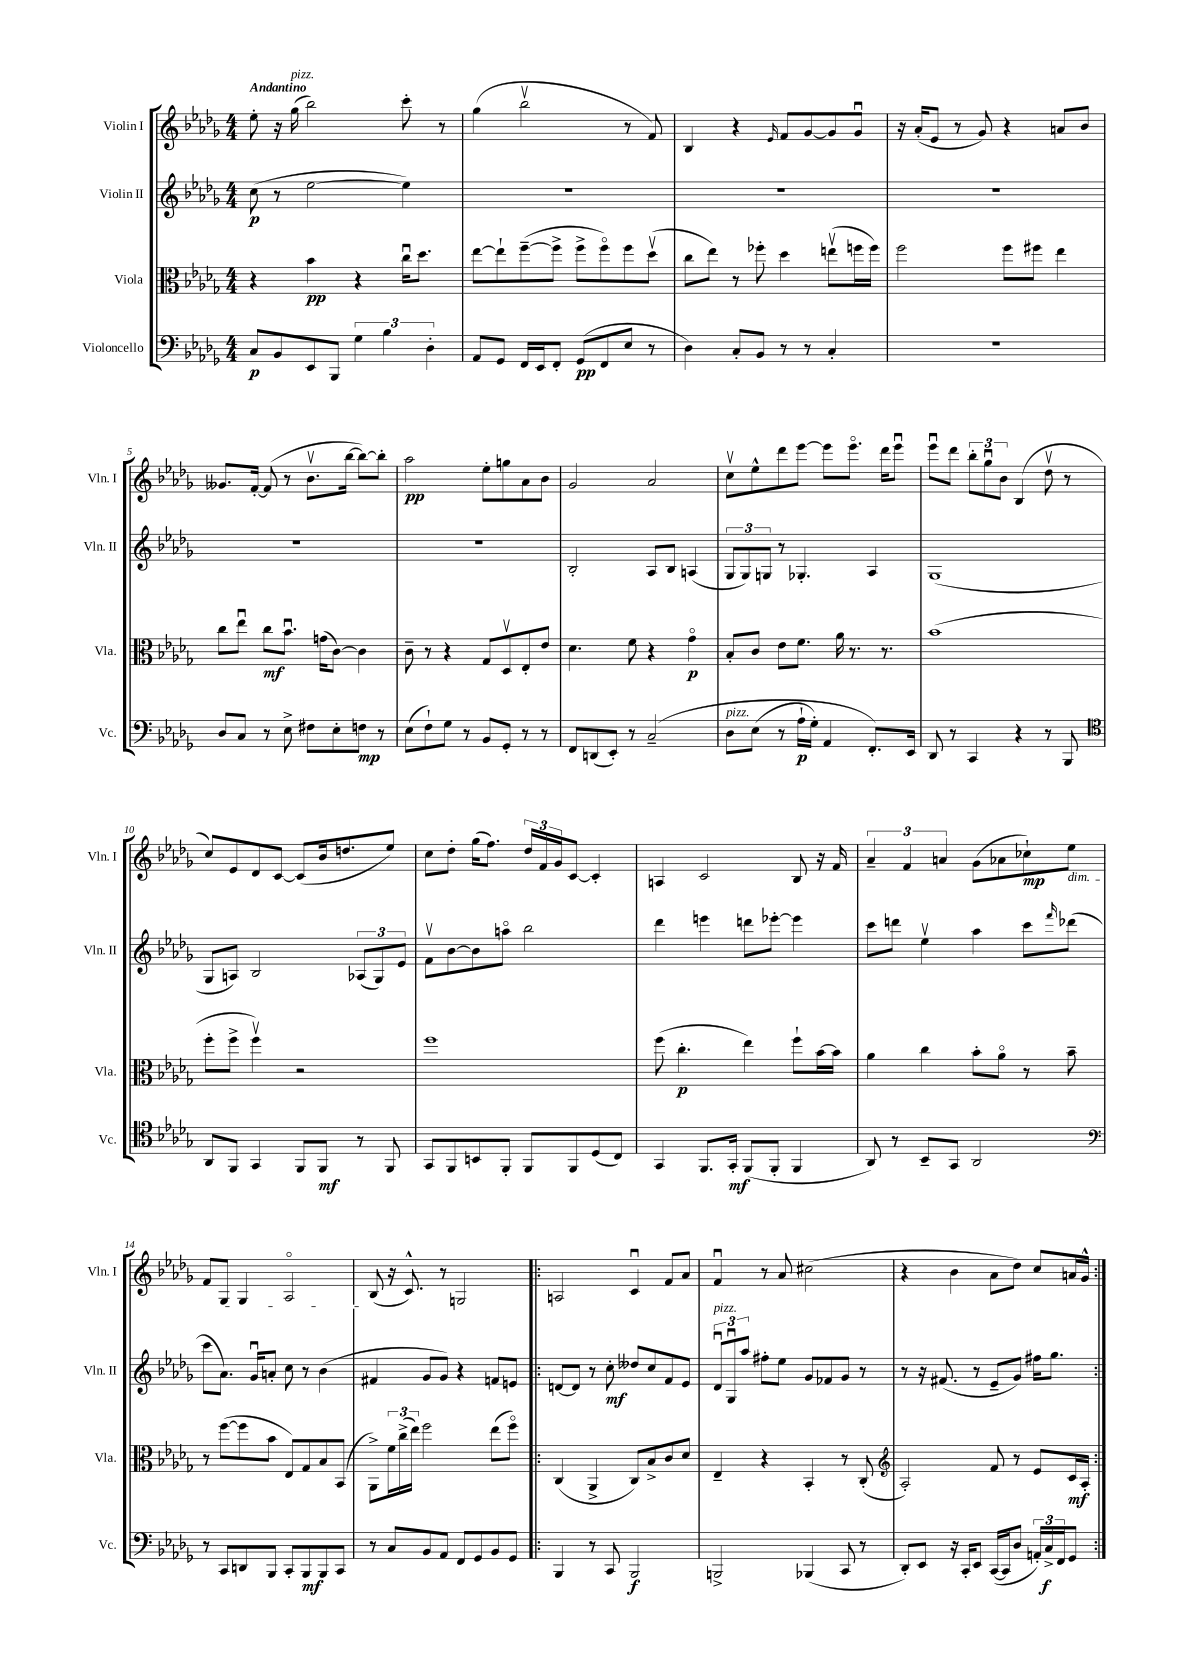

**kern	**kern	**kern	**kern
*staff4	*staff3	*staff2	*staff1
*clefF4	*clefC3	*clefG2	*clefG2
*k[b-e-a-d-g-]	*k[b-e-a-d-g-]	*k[b-e-a-d-g-]	*k[b-e-a-d-g-]
*M4/4	*M4/4	*M4/4	*M4/4
8C	4r	(8cc	8ee-'
8BB-	.	8r	16r
.	.	.	(16gg-
8EE-	4b-	[2ee-	2bb-)
8BBB-	.	.	.
6G-	4r	.	.
6B-	.	.	.
.	16ccu	4ee-])	8ccc'
.	8.dd-	.	.
6D-'	.	.	.
.	.	.	8r
=	=	=	=
8AA-	[8ee-	1r	(4gg-
8GG-	8ee-`]	.	.
16FF	([8ff~	.	2bb-v
16EE-	.	.	.
8FF'	8ff^]	.	.
(8GG-	8ff^	.	.
8FF	8ffo)	.	.
8E-	8ff	.	8r
8r	(8dd-v	.	8f)
=	=	=	=
4D-)	8cc	1r	4B-
.	8ee-)	.	.
8C'	8r	.	4r
8BB-	8ff-'	.	.
.	.	.	16qqe-
8r	4dd-	.	8f
8r	.	.	[8g-
4C'	(8eev	.	8g-]
.	16ff	.	8g-u
.	16ff)	.	.
=	=	=	=
1r	2ff	1r	16r
.	.	.	(16a-'
.	.	.	8e-
.	.	.	8r
.	.	.	8g-)
.	8ff	.	4r
.	8ff#	.	.
.	4ee-	.	8a
.	.	.	8b-
=	=	=	=
8D-	8cc	1r	8.g--
8C	8ee-u	.	.
.	.	.	[16f'
8r	8cc	.	(8f]
8E-^	8.b-u	.	8r
8F#	.	.	8.b-v
.	(16g	.	.
8E-'	[8c)	.	.
.	.	.	[16bb-
8F	4c]	.	8bb-_)
8r	.	.	8bb-']
=	=	=	=
(8E-	8c~	1r	2aa-
8F`)	8r	.	.
8G-	4r	.	.
8r	.	.	.
8BB-	8G-	.	8ee-'
8GG-'	8D-v	.	8gg
8r	8E-'	.	8a-
8r	8e-	.	8b-
=	=	=	=
8FF	4.d-	2B-'	2g-
(8DD	.	.	.
8EE-')	.	.	.
8r	8f	.	.
&(2C~	4r	8A-	2a-
.	.	8B-	.
.	4g-o	(4A	.
=	=	=	=
8D-	8B-'	12G-	8ccv
.	.	12G-)	.
(8E-	8c	.	8ee-^^
.	.	12G	.
8r	8e-	8r	8ddd-
16A-`	8.f	4.G-'	[8eee-
16G-')	.	.	.
4AA-	.	.	8eee-]
.	16a-	.	.
.	8.r	.	8.eee-o
8.FF'&)	.	4A-	.
.	8.r	.	16ddd-
.	.	.	8eee-u
16EE-	.	.	.
=	=	=	=
8DD-	(1b-	(1G-	8eee-u
8r	.	.	8ddd-
4CC	.	.	12bb-'
.	.	.	12gg-u
.	.	.	12b-
4r	.	.	(4B-
8r	.	.	8dd-v
8BBB-	.	.	8r
=	=	=	=
*clefC4	*	*	*
8AA-	8ff'	8G-	8cc)
8FF	8ff^	8A)	8e-
4GG-	4ffv)	2B-	8d-
.	.	.	[8c
8FF	2r	.	(8c]
8FF	.	.	16b-
.	.	.	8.dd
8r	.	(12A-	.
.	.	12G-)	.
8FF	.	.	8ee-)
.	.	12e-	.
=	=	=	=
8GG-	1ff	8fv	8cc
8FF	.	[8b-	8dd-'
8BB	.	8b-]	(16gg-
.	.	.	8.ff)
8FF'	.	8aao	.
8FF	.	2bb-	24dd-
.	.	.	24f
.	.	.	24g-
8FF	.	.	[8c
(8D-	.	.	4c']
8C)	.	.	.
=	=	=	=
4GG-	(8ff	4ddd-	4A
.	4.cc'	.	.
8.FF	.	4eee	2c
16GG-'	.	.	.
(8FF	4ee-)	8ddd	.
8FF'	.	[8eee-'	.
4FF	8ff`	4eee-]	8B-
.	[16b-	.	16r
.	16b-]	.	16f
=	=	=	=
8AA-)	4a-	8ccc	6a-~
8r	.	8ddd	.
.	.	.	6f
8BB-~	4cc	4ee-v	.
.	.	.	6a
8GG-	.	.	.
2AA-	8b-'	4aa-	(8g-
.	8a-o	.	8a-
.	8r	8ccc	8cc-`)
.	.	16qqfff	.
.	8b-~	(8ddd-	8ee-
=	=	=	=
*clefF4	*	*	*
8r	8r	8ccc	8f
8CC	([8ff	8.a-)	8G-
8DD	8ff]	.	4G-
.	.	16g-u	.
8BBB-	8b-	8a'	.
8CC'	8E-)	8cc	2A-o
8BBB-	8G-	8r	.
8BBB-	8B-	(4b-	.
8CC	(8BB-	.	.
=	=	=	=
8r	8AA-^)	4f#	(8B-
8C	24f	.	16r
.	(24cc^	.	.
.	.	.	8.c^^)
.	24ee-)	.	.
8BB-	2ff	8g-	.
8AA-	.	8g-)	8r
8FF	.	4r	2G
8GG-	.	.	.
8BB-	(8ee-	8f	.
8GG-	8ffo)	8e	.
=!|:	=!|:	=!|:	=!|:
4BBB-	(4C	[8d	2A
.	.	8d]	.
8r	4AA-^	8r	.
8CC	.	8cc'	.
2BBB-	8C)	8dd--	4cu
.	8B-^	8cc	.
.	8c	8f	8f
.	8d-	8e-	8a-
=	=	=	=
2BBB^	4E-~	12d-u	4fu
.	.	12G-u	.
.	.	12aa-	.
.	4r	8ff#'	8r
.	.	8ee-	8a-
(4BBB-	4BB-'	8g-	(2cc#
.	.	8f-	.
8CC	8r	8g-	.
8r	(8C'	8r	.
=	=	=	=
*	*clefG2	*	*
8DD-')	2A-')	8r	4r
8EE-	.	16r	.
.	.	(8.f#	.
16r	.	.	4b-
16CC'	.	.	.
8EE-	.	8r	.
([16CC	8f	8e-~	8a-
16CC]	.	.	.
8D-	8r	8g-)	8dd-)
24AA')	8e-	16ff#	8cc
24C^	.	.	.
.	.	8.gg-	.
24FF	.	.	.
8GG-	16c	.	16a
.	16A-'	.	16g-^^
==:|!	==:|!	==:|!	==:|!
*-	*-	*-	*-
